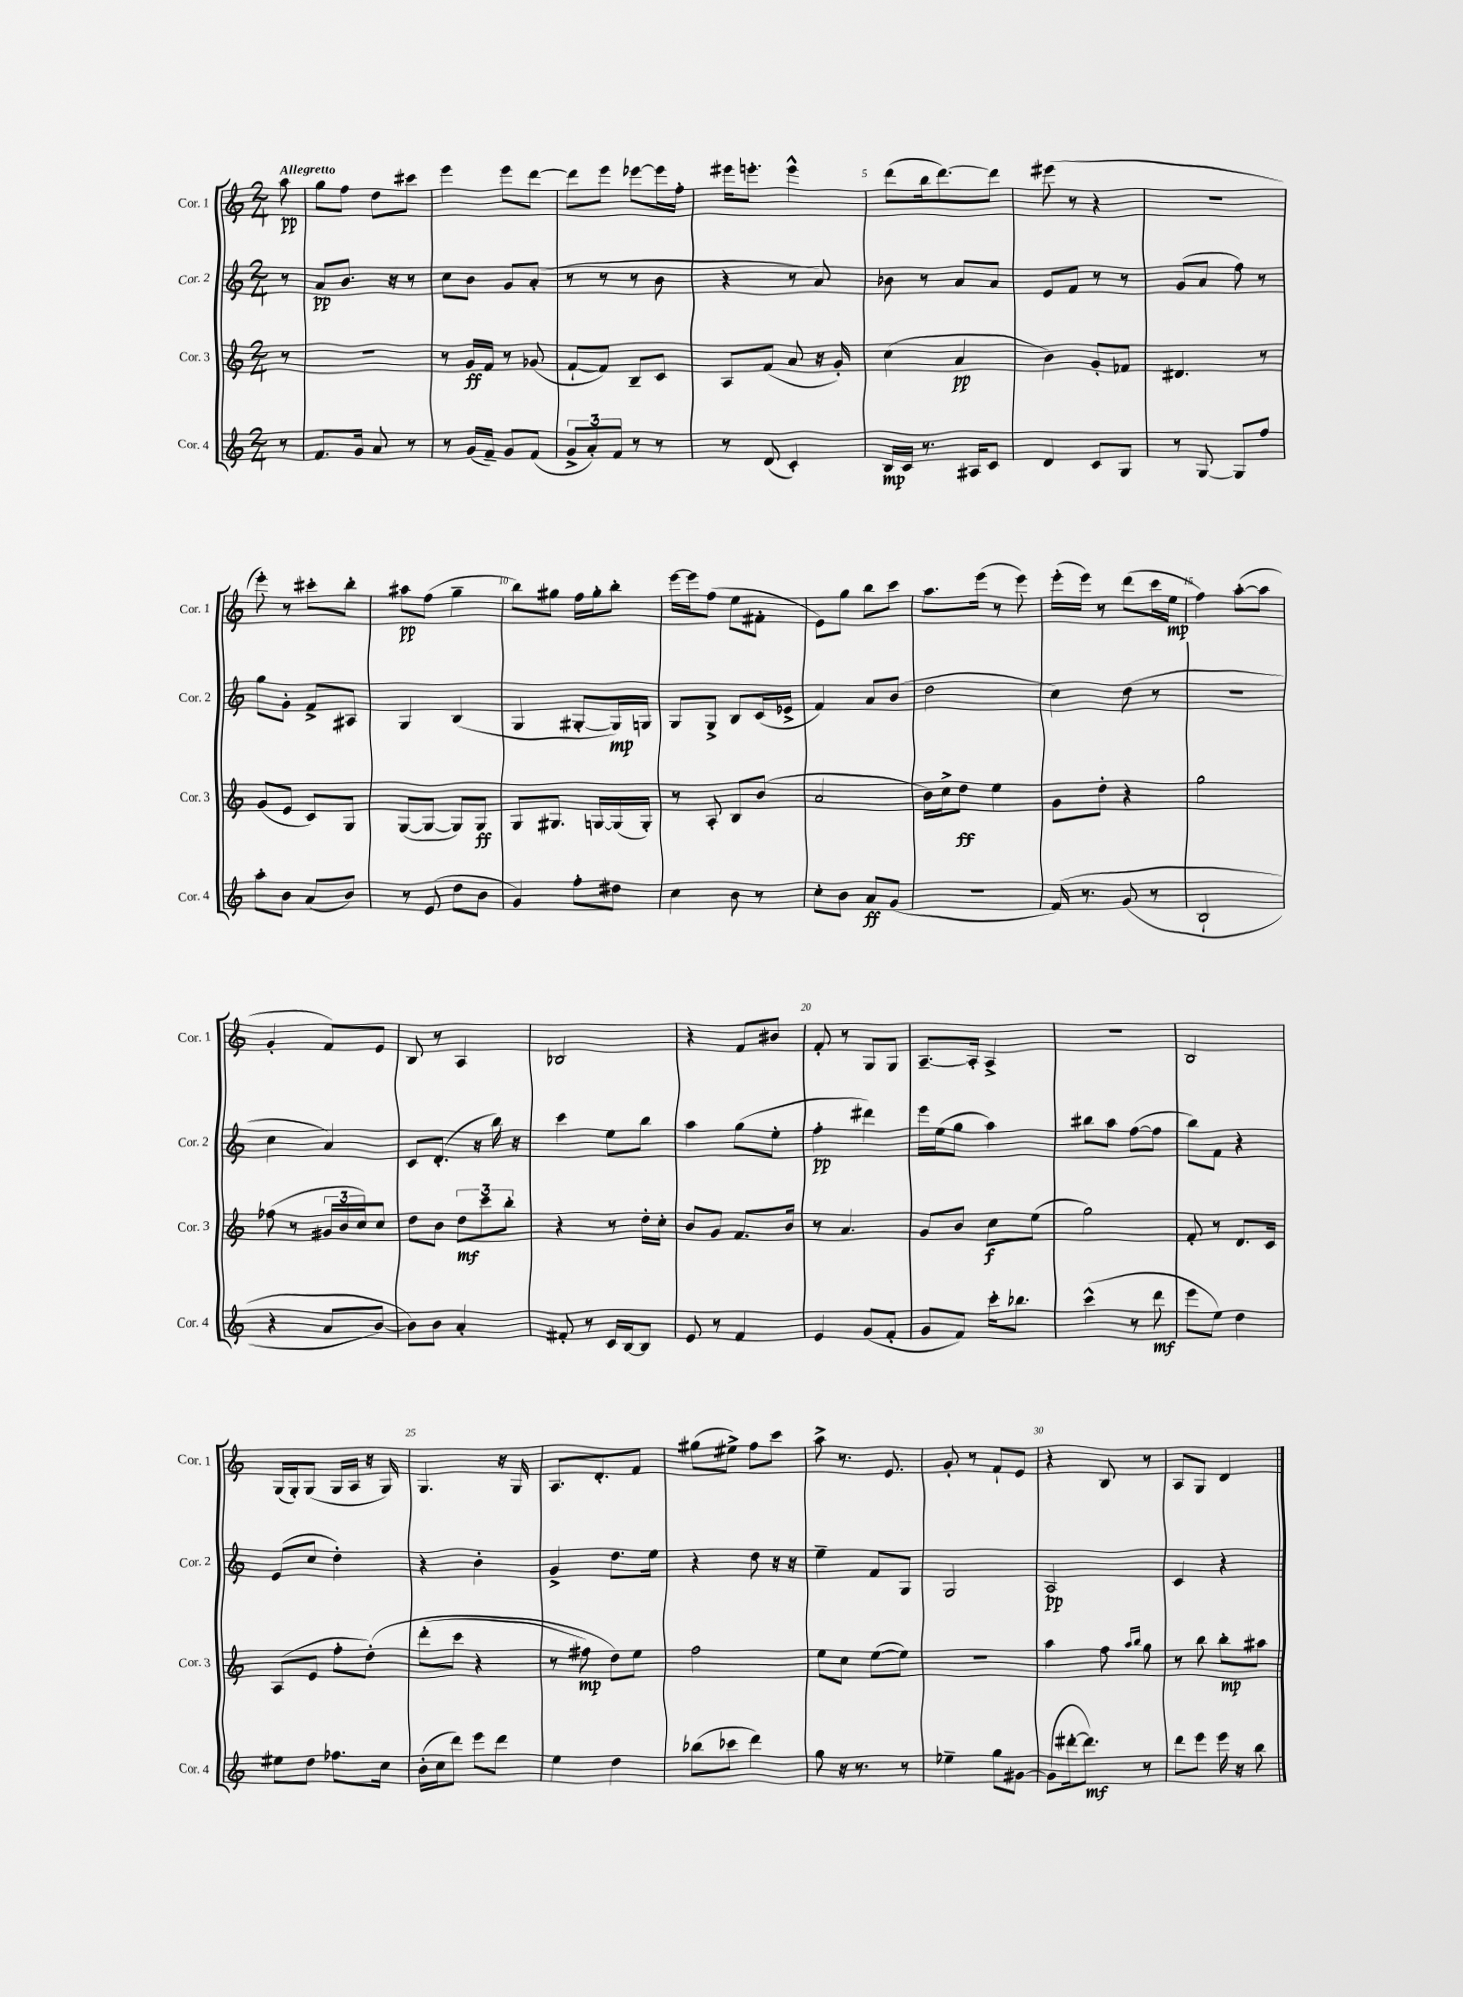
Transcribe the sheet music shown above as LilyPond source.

<<
\new StaffGroup <<
\new Staff = "s0" \with { instrumentName = "Cor. 1" shortInstrumentName = "Cor. 1" } {
    \clef treble \key c \major \numericTimeSignature \time 2/4 \partial 8 \tempo "Allegretto"
    a''8\pp |
    g''8 f''8 d''8 cis'''8 |
    e'''4 e'''8 d'''8~ |
    d'''8 e'''8 ees'''8~ ees'''16 f''16-. |
    eis'''16 e'''8.-. e'''4-^ |
    d'''8( b''16 d'''8.~) d'''8 |
    eis'''8( r8 r4 |
    r2 |
    e'''8-.) r8 cis'''8-. b''8-. |
    ais''8\pp f''8( g''4-- |
    b''8) gis''8 f''16 gis''16-. b''8-. |
    e'''16~ e'''16 f''8( e''8 fis'8-. |
    e'8) g''8 b''8 c'''8 |
    a''8. e'''16( r8 e'''8) |
    e'''16-.( e'''16) r8 d'''8( c'''16 e''16\mp |
    f''4) a''8~-.( a''8 |
    g'4-. f'8) e'8 |
    b8 r8 a4 |
    bes2 |
    r4 f'8 bis'8 |
    f'8-. r8 g8 g8 |
    a8.~-- a16-. a4-> |
    R2 |
    b2 |
    g16( g16-.) g8( g16 a16 r16 g16) |
    g4. r16 g16 |
    a8. d'8.-. f'8 |
    gis''8( eis''8->) f''8 c'''8 |
    a''8-> r8. e'8. |
    g'8-. r8 f'8-! e'8 |
    r4 b8 r8 |
    a8 g8 d'4 \bar "|." |
}
\new Staff = "s1" \with { instrumentName = "Cor. 2" shortInstrumentName = "Cor. 2" } {
    \clef treble \key c \major \numericTimeSignature \time 2/4 \partial 8
    r8 |
    a'8\pp b'8. r16 r8 |
    c''8 b'8 g'8 a'8-.( |
    r8 r8 r8 b'8 |
    r4 r8 a'8) |
    bes'8 r8 a'8 a'8 |
    e'8 f'8 r8 r8 |
    g'8( a'8 f''8) r8 |
    g''8 g'8-. f'8-> ais8 |
    g4 b4( |
    g4 gis8~-. gis16\mp) g16 |
    g8 g8-> b8 c'16( ees'16-> |
    f'4) a'8 b'8( |
    d''2 |
    c''4) d''8( r8 |
    R2 |
    c''4 a'4) |
    c'8 d'8.-.( r16 b''16) r16 |
    c'''4 e''8 b''8 |
    a''4 g''8( e''8-. |
    f''4-.\pp dis'''4) |
    e'''16 e''16( g''8 a''4) |
    bis''8 a''8 f''8~( f''8 |
    b''8) f'8 r4 |
    e'8( c''8 d''4-.) |
    r4 b'4-. |
    g'4-> d''8. e''16 |
    r4 d''8 r16 r16 |
    e''4-- f'8 g8 |
    g2 |
    a2\pp |
    c'4 r4 \bar "|." |
}
\new Staff = "s2" \with { instrumentName = "Cor. 3" shortInstrumentName = "Cor. 3" } {
    \clef treble \key c \major \numericTimeSignature \time 2/4 \partial 8
    r8 |
    R2 |
    r8 g'16\ff f'16 r8 ges'8( |
    f'8~-! f'8) b8-- c'8 |
    a8 f'8( a'8 r16 g'16-.) |
    c''4( a'4\pp |
    b'4) g'8-. fes'8 |
    dis'4. r8 |
    g'8( e'8 c'8) g8 |
    g8~( g8~ g8) g8\ff |
    g8 gis8. g16~ g16( g16-.) |
    r8 a8-. b8 b'8( |
    a'2 |
    b'16) c''16-> d''8\ff e''4 |
    g'8 d''8-. r4 |
    g''2 |
    fes''8( r8 \tuplet 3/2 { gis'16 b'16 c''16) } c''8 |
    d''8 b'8 \tuplet 3/2 { d''8\mf c'''8 b''8-. } |
    r4 r8 d''16-. c''16-. |
    b'8 g'8 f'8. b'16 |
    r8 a'4. |
    g'8 b'8 c''8\f e''8( |
    g''2) |
    f'8-. r8 d'8. c'16 |
    a8( e'8 f''8-. d''8-.)\( |
    d'''8-.( c'''8 r4 |
    r8 fis''8\mp) d''8\) e''8 |
    f''2 |
    e''8 c''8 e''8~( e''8) |
    R2 |
    a''4 f''8 \grace { a''16 b''16 } g''8 |
    r8 b''8 b''8-.\mp ais''8 \bar "|." |
}
\new Staff = "s3" \with { instrumentName = "Cor. 4" shortInstrumentName = "Cor. 4" } {
    \clef treble \key c \major \numericTimeSignature \time 2/4 \partial 8
    r8 |
    f'8. g'16 a'8 r8 |
    r8 g'16( f'16--) g'8 f'8( |
    \tuplet 3/2 { g'8-> a'8-.) f'8 } r8 r8 |
    r8 d'8( c'4-.) |
    b16\mp c'16 r8. ais16 c'8 |
    d'4 c'8 g8 |
    r8 g8~ g8 f''8 |
    a''8-. b'8 a'8( b'8) |
    r8 e'8( d''8 b'8 |
    g'4) f''8-. dis''8 |
    c''4 b'8 r8 |
    c''8-. b'8 a'8\ff g'8( |
    r2 |
    f'16)\( r8. g'8( r8 |
    b2-! |
    r4 a'8 b'8~) |
    b'8\) b'8 a'4-. |
    fis'8-. r8 c'16 b16~ b8 |
    e'8 r8 f'4 |
    e'4 g'8( f'8-. |
    g'8 f'8) c'''16-. bes''8. |
    c'''4-^( r8 d'''8\mf |
    e'''8 e''8) d''4 |
    eis''8 d''8 fes''8. c''16 |
    b'16-.( c''16 d'''8) e'''8 d'''8 |
    e''4 d''4 |
    bes''8( ces'''8 d'''4) |
    g''8 r16 r8. r8 |
    ees''4-- g''8 gis'8~ |
    gis'8( dis'''16~-. dis'''8.\mf) r8 |
    d'''8 e'''8 e'''16 r16 b''8 \bar "|." |
}
>>
>>
\layout { \context { \Score \override BarNumber.break-visibility = ##(#f #t #t) barNumberVisibility = #(every-nth-bar-number-visible 5) } }
